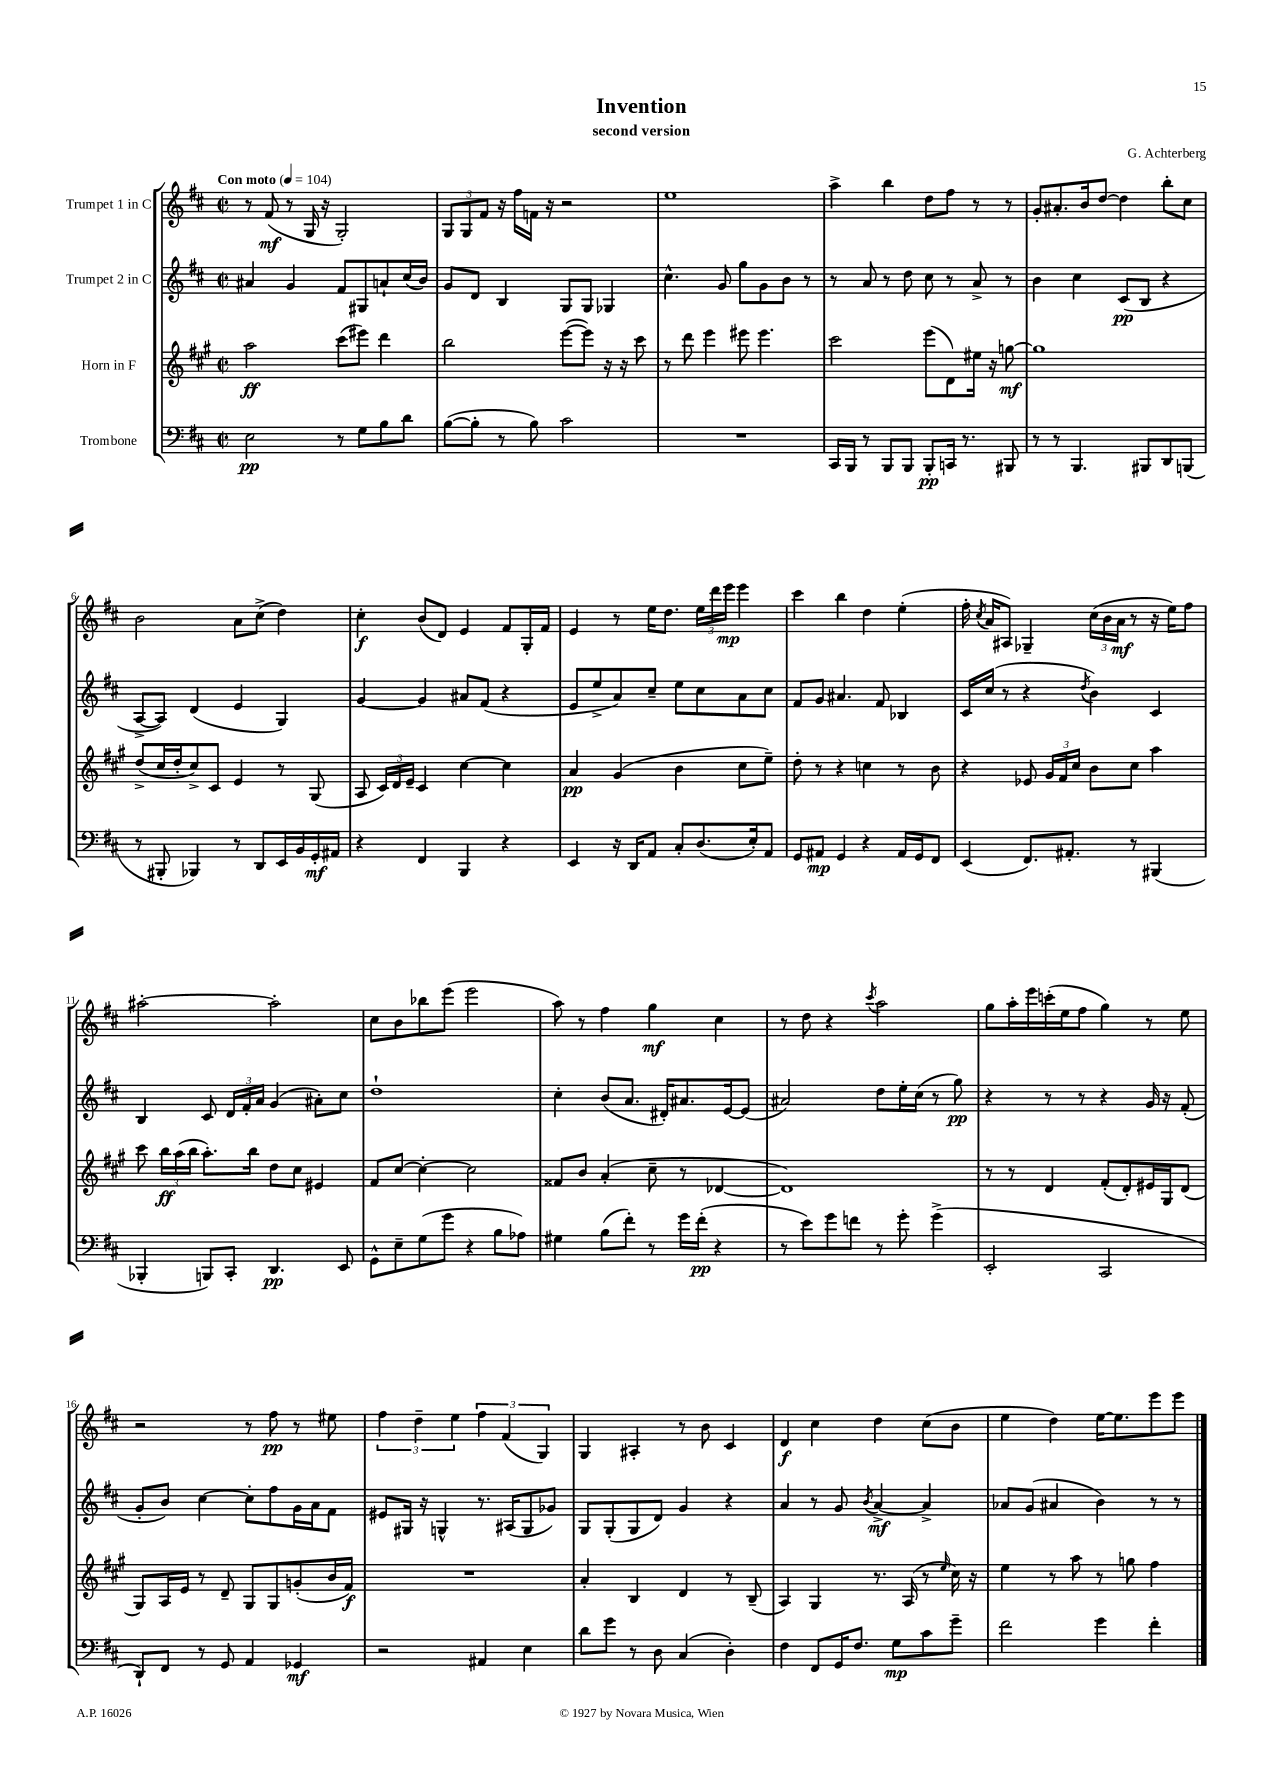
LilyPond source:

\header { title = "Invention" composer = "G. Achterberg" subtitle = "second version" }
<<
\new StaffGroup <<
\new Staff = "s0" \with { instrumentName = "Trumpet 1 in C" } {
    \clef treble \key d \major \defaultTimeSignature \time 2/2 \tempo "Con moto" 4 = 104
    \autoBeamOff r8 fis'8\mf( r8 g16 r16 g2-.) |
    \tuplet 3/2 { g8[ g8 fis'8] } r16 fis''16[ f'16] r16 r2 |
    e''1 |
    a''4-> b''4 d''8[ fis''8] r8 r8 |
    g'8[-. ais'8.-. b'16 d''8]~ d''4 b''8[-. cis''8] |
    b'2 a'8[ cis''8]->( d''4) |
    cis''4-.\f b'8[( d'8]) e'4 fis'8[ g16-. fis'16] |
    e'4 r8 e''16[ d''8.] \tuplet 3/2 { e''16[ d'''16 e'''16]\mp } e'''4 |
    cis'''4 b''4 d''4 e''4-.( |
    fis''16-. \acciaccatura { cis''8 } a'16[ ais8]) ges4-- \tuplet 3/2 { cis''16[( b'16 a'16]\mf } r8 r16 e''16[) fis''8] |
    ais''2~-. ais''2-. |
    cis''8[ b'8 bes''8 e'''8]( e'''2 |
    a''8) r8 fis''4 g''4\mf cis''4 |
    r8 d''8 r4 \acciaccatura { cis'''8 } a''2 |
    g''8[ a''16-. e'''16 c'''16-.( e''16 fis''8] g''4) r8 e''8 |
    r2 r8 fis''8\pp r8 eis''8 |
    \tuplet 3/2 { fis''4 d''4-- e''4 } \tuplet 3/2 { fis''4 fis'4( g4) } |
    g4 ais4-. r8 b'8 cis'4 |
    d'4\f cis''4 d''4 cis''8[( b'8] |
    e''4 d''4) e''16[~ e''8. e'''8 e'''8] \bar "|." |
}
\new Staff = "s1" \with { instrumentName = "Trumpet 2 in C" } {
    \clef treble \key d \major \defaultTimeSignature \time 2/2
    \autoBeamOff ais'4 g'4 fis'8[ gis8 a'8-! cis''16( b'16]) |
    g'8[ d'8] b4 g8[ g8] ges4 |
    cis''4.-^ g'8 g''8[ g'8 b'8] r8 |
    r8 a'8 r8 d''8 cis''8 r8 a'8-> r8 |
    b'4 cis''4 cis'8[\pp( b8] r4 |
    a8[~-> a8]) d'4( e'4 g4) |
    g'4~ g'4 ais'8[ fis'8]( r4 |
    e'8[ e''8-> a'8) cis''8]-- e''8[ cis''8 a'8 cis''8] |
    fis'8[ g'8] ais'4. fis'8 bes4 |
    cis'16[ cis''16]( r8 r4 \acciaccatura { d''8 } b'4) cis'4 |
    b4 cis'8 \tuplet 3/2 { d'16[ fis'16-. a'16] } g'4( ais'8[-.) cis''8] |
    d''1-! |
    cis''4-. b'8[( a'8.] dis'16[-.) ais'8. e'16~ e'8]( |
    ais'2) d''8[ e''16-. cis''16]( r8 g''8\pp) |
    r4 r8 r8 r4 g'16 r16 fis'8-.( |
    g'8[-. b'8]) cis''4~ cis''8[-. fis''8 g'16 a'16 fis'8] |
    eis'8[ gis16] r16 g4-^ r8. ais16[( g8 ges'8]) |
    g8[ g8-.( g8 d'8]) g'4 r4 |
    a'4 r8 g'8 \acciaccatura { b'8 } a'4~->\mf a'4-> |
    aes'8[ g'8]( ais'4 b'4) r8 r8 \bar "|." |
}
\new Staff = "s2" \with { instrumentName = "Horn in F" } {
    \clef treble \key a \major \defaultTimeSignature \time 2/2
    \autoBeamOff a''2\ff cis'''8[( eis'''8]) d'''4 |
    b''2 e'''8[~( e'''8]) r16 r16 cis'''8 |
    r8 d'''8 e'''4 eis'''8 eis'''4. |
    cis'''2 e'''8[( d'8) eis''16] r16 g''8~\mf |
    g''1 |
    d''8[->( cis''16 d''16-. cis''8->) cis'8] e'4 r8 gis8( |
    a8 \tuplet 3/2 { cis'16[) d'16 e'16]-- } cis'4 cis''4~ cis''4 |
    a'4\pp gis'4( b'4 cis''8[ e''8]--) |
    d''8-. r8 r4 c''4 r8 b'8 |
    r4 ees'8 \tuplet 3/2 { gis'16[ fis'16 cis''16] } b'8[ cis''8] a''4 |
    cis'''8 \tuplet 3/2 { b''16[\ff a''16( b''16] } a''8.[-.) b''16] d''8[ cis''8] eis'4 |
    fis'8[ cis''8]~ cis''4~-. cis''2 |
    fisis'8[ b'8] a'4-.( cis''8-- r8 des'4~ |
    des'1) |
    r8 r8 d'4 fis'8[-.( d'8-.) eis'16 gis16 d'8]( |
    gis8[) a16 e'16] r8 d'8-- gis8[ gis8 g'8-.( b'16 fis'16]\f) |
    R1 |
    a'4-. b4 d'4 r8 b8--( |
    a4) gis4 r8. a16( r8 \grace { e''16 } cis''16) r16 |
    e''4 r8 a''8 r8 g''8 fis''4 \bar "|." |
}
\new Staff = "s3" \with { instrumentName = "Trombone" } {
    \clef bass \key d \major \defaultTimeSignature \time 2/2
    \autoBeamOff e2\pp r8 g8[ b8 d'8] |
    b8[~( b8]-. r8 b8) cis'2 |
    R1 |
    cis,16[ b,,16] r8 b,,8[ b,,8] b,,8[-.\pp c,16] r8. bis,,8 |
    r8 r8 b,,4. bis,,8[ d,8 b,,8]( |
    r8 bis,,8-. bes,,4) r8 d,8[ e,16 b,16 g,16-.\mf ais,16] |
    r4 fis,4 b,,4 r4 |
    e,4 r16 d,16[ a,8] cis8[-. d8.( e16-.) a,8] |
    g,8[ ais,8]\mp g,4 r4 ais,16[ g,16 fis,8] |
    e,4( fis,8.[) ais,8.]-. r8 bis,,4( |
    bes,,4-. b,,8[) cis,8]-. d,4.\pp e,8 |
    g,8[-^ e8-- g8( g'8] r4 b8[ aes8]) |
    gis4 b8[( fis'8]-.) r8 g'16[ fis'16]-.\pp( r4 |
    r8 e'8[) g'8 f'8] r8 g'8-. g'4->( |
    e,2-. cis,2 |
    d,8[-!) fis,8] r8 g,8 a,4 ges,4\mf |
    r2 ais,4 e4 |
    d'8[ g'8] r8 d8 cis4( d4-.) |
    fis4 fis,8[ g,16 fis8.] g8[\mp cis'8 g'8]-- |
    fis'2 g'4 fis'4-. \bar "|." |
}
>>
>>
